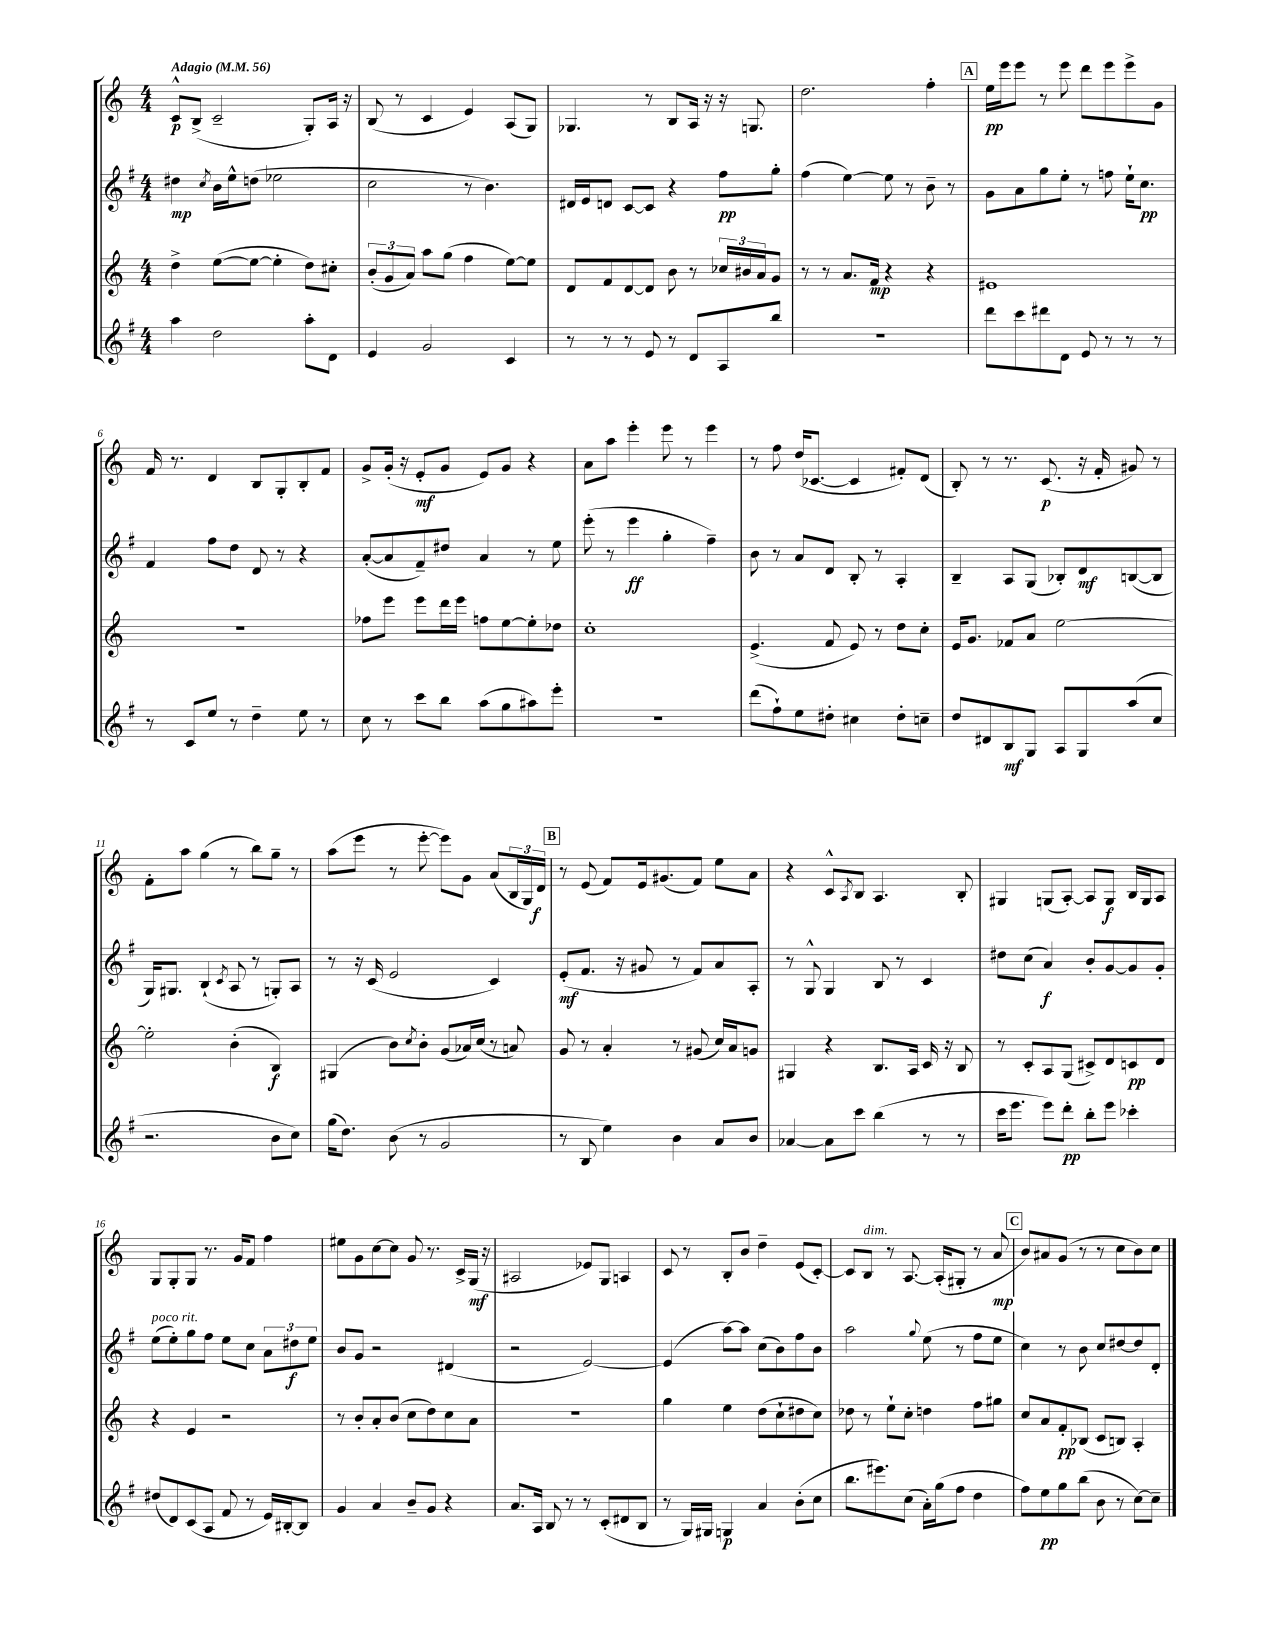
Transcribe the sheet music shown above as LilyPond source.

<<
\new StaffGroup <<
\new Staff = "s0" {
    \clef treble \key c \major \numericTimeSignature \time 4/4 \tempo "Adagio" 4 = 56
    c'8-^\p b8->( c'2-- g8-.) a16 r16 |
    b8( r8 c'4 e'4) a8( g8) |
    ges4. r8 b8 a16 r16 r16 g8. |
    d''2. f''4-. |
    \mark \markup { \box "A" } e''16\pp e'''16 e'''8 r8 e'''8 d'''8 e'''8 e'''8-> g'8 |
    f'16 r8. d'4 b8 g8-. b8-. f'8 |
    g'8-> g'16-.( r16 e'8-.\mf g'8 e'8) g'8 r4 |
    a'8 a''8 e'''4-. e'''8 r8 e'''4 |
    r8 f''8 d''16( ces'8.~ ces'4 fis'8-.) d'8( |
    b8-.) r8 r8. c'8.\p( r16 f'16-. gis'8) r8 |
    f'8-. a''8 g''4( r8 b''8) g''8-- r8 |
    a''8( e'''8 r8 e'''8~-. e'''8) g'8 a'8( \tuplet 3/2 { b16 g16) d'16\f } |
    \mark \markup { \box "B" } r8 e'8( f'8) e'16 gis'8.( f'8) e''8 a'8 |
    r4 c'8-^ \acciaccatura { a8 } b8 a4. b8-. |
    gis4 g8( a8~-.) a8 g8\f b16 g16 a8 |
    g8 g8-. g8 r8. g'16 f'8 f''4 |
    eis''8 g'8 c''8~ c''8 g'8 r8. c'16-> g16\mf( r16 |
    ais2 ees'8) g8 a4 |
    c'8 r8 b8-. b'8 d''4-- e'8( c'8~-.) |
    c'8 b8^\markup { \italic "dim." } r8 a8.~ a16-.( gis8-. r8 a'8\mp |
    \mark \markup { \box "C" } b'8) ais'8 g'8( r8 r8 c''8 b'8) c''8 \bar "|." |
}
\new Staff = "s1" {
    \clef treble \key g \major \numericTimeSignature \time 4/4
    dis''4\mp \acciaccatura { c''8 } b'16 e''16-^ d''8( ees''2 |
    c''2 r8 b'4.) |
    dis'16 e'16 d'8 c'8~ c'8 r4 fis''8\pp g''8-. |
    fis''4( e''4~) e''8 r8 b'8-- r8 |
    \mark \markup { \box "A" } g'8 a'8 g''8 e''8-. r8 f''8 e''16-! c''8.\pp |
    fis'4 fis''8 d''8 d'8 r8 r4 |
    a'8~-.( a'8 fis'8--) dis''8 a'4 r8 e''8 |
    e'''8-.( r8 e'''4\ff g''4-. fis''4--) |
    b'8 r8 a'8 d'8 b8-. r8 a4-. |
    b4-- a8 g8( bes8-.) d'8\mf b8~( b8 |
    g16) gis8. b4-!( \acciaccatura { c'8 } a8 r8 g8-.) a8 |
    r8 r16 c'16( e'2 c'4) |
    \mark \markup { \box "B" } e'8-.\mf( fis'8. r16 gis'8 r8 fis'8) a'8 a8-. |
    r8 g8-^ g4 b8 r8 c'4 |
    dis''8 c''8( a'4\f) b'8-. g'8~ g'8 g'8-. |
    e''8^\markup { \italic "poco rit." }( e''8-.) g''8 fis''8 e''8 c''8 \tuplet 3/2 { a'8 dis''8\f e''8 } |
    b'8 g'8 r2 dis'4( |
    r2 e'2~) |
    e'4( a''8~) a''8 c''8( b'8) fis''8 b'8 |
    a''2 \appoggiatura { g''8 } e''8( r8 fis''8 e''8 |
    \mark \markup { \box "C" } c''4) r8 b'8 c''8 dis''8~ dis''8 d'8-. \bar "|." |
}
\new Staff = "s2" {
    \clef treble \key c \major \numericTimeSignature \time 4/4
    d''4-> e''8~( e''8~ e''4-. d''8) cis''8-. |
    \tuplet 3/2 { b'8-.( g'8 a'8) } a''8 g''8( f''4 e''8~) e''8 |
    d'8 f'8 d'8~ d'8 b'8 r8 \tuplet 3/2 { ces''16 bis'16 a'16 } g'8 |
    r8 r8 a'8. f'16\mp r4 r4 |
    \mark \markup { \box "A" } eis'1 |
    R1 |
    fes''8 e'''8 e'''8 d'''16 e'''16 f''8 e''8~ e''8-. des''8 |
    c''1-. |
    e'4.->( f'8 e'8) r8 d''8 c''8-. |
    e'16 g'8. fes'8 a'8 e''2~ |
    e''2-. b'4-.( b4\f) |
    gis4( b'8) \acciaccatura { c''8 } b'8-. g'8( aes'16) c''16( r8 a'8) |
    \mark \markup { \box "B" } g'8 r8 a'4-. r8 gis'8( c''16) a'16 g'8 |
    gis4 r4 b8. a16 c'16 r16 b8 |
    r8 c'8-. a8 g8( cis'8->) d'8 c'8\pp d'8 |
    r4 e'4 r2 |
    r8 b'8-. a'8-. b'8( c''8 d''8) c''8 a'8 |
    r1 |
    g''4 e''4 d''8( c''8-! dis''8 c''8) |
    des''8 r8 e''8-! c''8-. d''4 f''8 gis''8 |
    \mark \markup { \box "C" } c''8 a'8 f'8-.\pp bes8( c'8 b8) a4-. \bar "|." |
}
\new Staff = "s3" {
    \clef treble \key g \major \numericTimeSignature \time 4/4
    a''4 d''2 a''8-. d'8 |
    e'4 g'2 c'4 |
    r8 r8 r8 e'8 r8 d'8 a8 b''8 |
    R1 |
    \mark \markup { \box "A" } d'''8 c'''8 dis'''8 d'8 e'8 r8 r8 r8 |
    r8 c'8 e''8 r8 d''4-- e''8 r8 |
    c''8 r8 c'''8 b''8 a''8( g''8 ais''8) e'''8-. |
    r1 |
    d'''8( fis''8-!) e''8 dis''8-. cis''4 dis''8-. c''8-- |
    d''8 dis'8 b8\mf g8 a8 g8 a''8( c''8 |
    r2. b'8 c''8) |
    g''16( d''8.) b'8( r8 g'2 |
    \mark \markup { \box "B" } r8 b8 e''4) b'4 a'8 b'8 |
    aes'4~ aes'8 c'''8 b''4( r8 r8 |
    c'''16 e'''8. e'''8) d'''8-.\pp b''8-. e'''8 ces'''4-. |
    dis''8( d'8) c'8( a8 fis'8 r8 e'16) bis16~-. bis8 |
    g'4 a'4 b'8-- g'8 r4 |
    a'8. a16 b8 r8 r8 c'8-.( dis'8 b8 |
    r8 g16) gis16 g4\p a'4 b'8-.( c''8 |
    b''8. eis'''8.) c''8( a'16-.) g''16( fis''8 d''4 |
    \mark \markup { \box "C" } fis''8) e''8\pp g''8 b''8( b'8 r8 c''8~) c''8-- \bar "|." |
}
>>
>>
